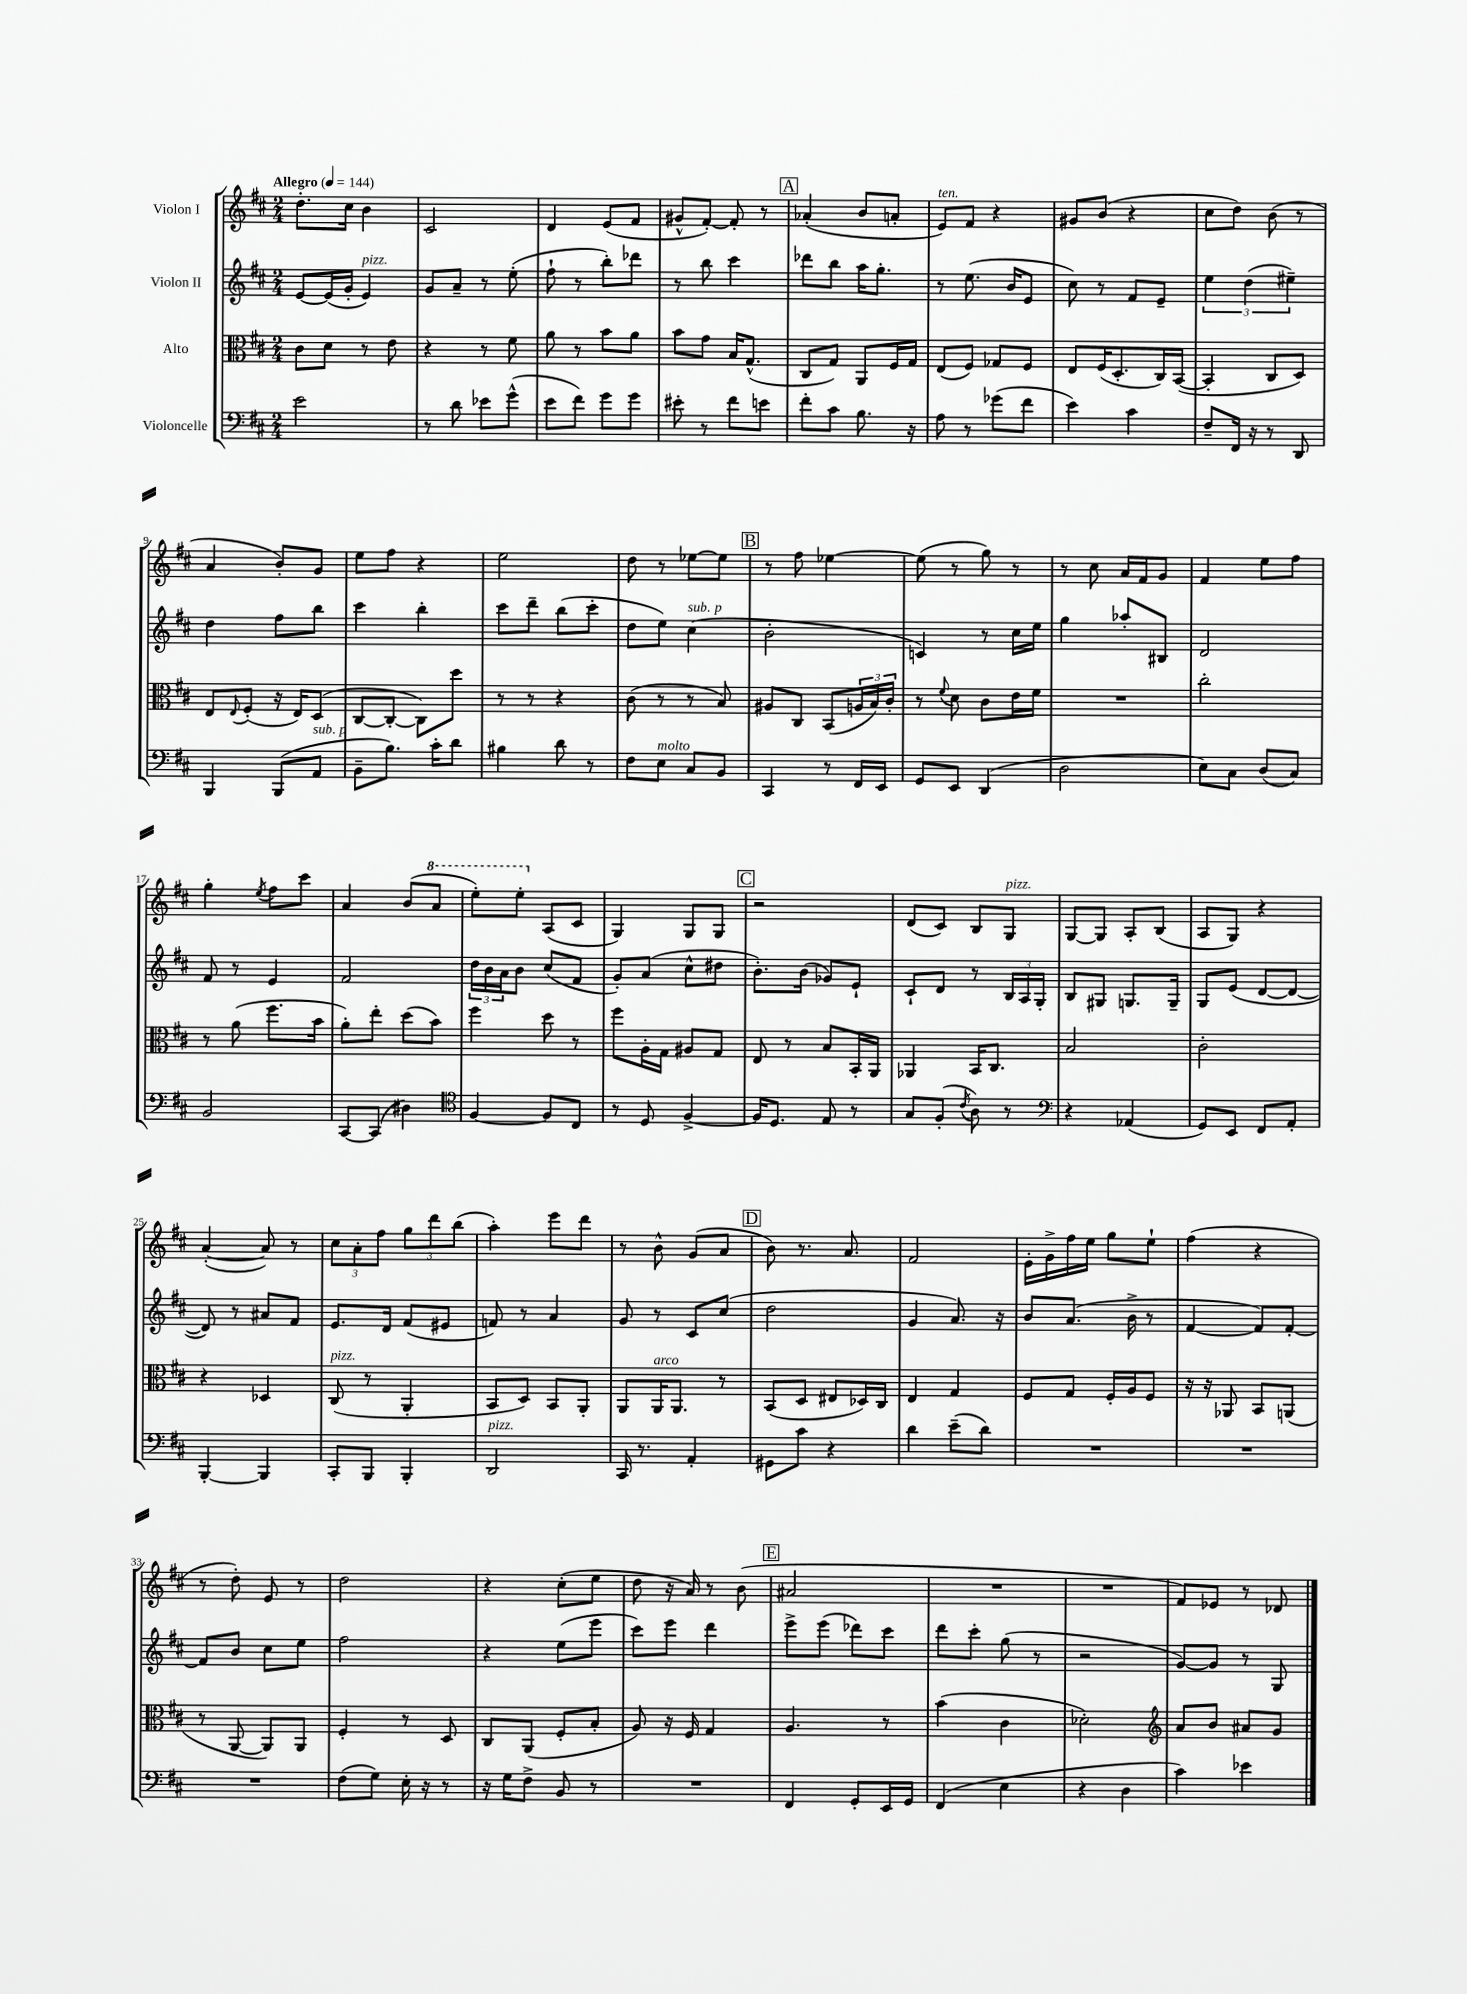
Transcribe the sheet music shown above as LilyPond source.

<<
\new StaffGroup <<
\new Staff = "s0" \with { instrumentName = "Violon I" } {
    \clef treble \key d \major \numericTimeSignature \time 2/4 \tempo "Allegro" 4 = 144
    d''8.-. cis''16 b'4 |
    cis'2 |
    d'4 e'8( fis'8 |
    gis'8-^ fis'8~-.) fis'8-. r8 |
    \mark \markup { \box "A" } aes'4-.( b'8 a'8-. |
    e'8^\markup { \italic "ten." }) fis'8 r4 |
    gis'8 b'8( r4 |
    cis''8 d''8) b'8( r8 |
    a'4 b'8-.) g'8 |
    e''8 fis''8 r4 |
    e''2 |
    d''8 r8 ees''8~ ees''8 |
    \mark \markup { \box "B" } r8 fis''8 ees''4~ |
    ees''8( r8 g''8) r8 |
    r8 cis''8 a'16 fis'16 g'8 |
    fis'4 e''8 fis''8 |
    g''4-. \acciaccatura { e''8 } fis''8 cis'''8 |
    a'4 b'8( \ottava #1 a''8 |
    e'''8-.) e'''8-. \ottava #0 a8( cis'8 |
    g4) g8 g8 |
    \mark \markup { \box "C" } r2 |
    d'8( cis'8) b8 g8^\markup { \italic "pizz." } |
    g8~ g8 a8-. b8( |
    a8 g8) r4 |
    a'4~-.( a'8) r8 |
    \tuplet 3/2 { cis''8 a'8-. fis''8 } \tuplet 3/2 { g''8 d'''8 b''8( } |
    a''4-.) e'''8 d'''8 |
    r8 b'8-^ g'8( a'8 |
    \mark \markup { \box "D" } b'8) r8. a'8. |
    fis'2 |
    e'16-. g'16-> fis''16 e''16 g''8 e''8-! |
    fis''4( r4 |
    r8 d''8-.) e'8 r8 |
    d''2 |
    r4 cis''8-.( e''8 |
    d''8 r16 a'16) r8 b'8( |
    \mark \markup { \box "E" } ais'2 |
    R2 |
    R2 |
    fis'8) ees'8 r8 des'8 \bar "|." |
}
\new Staff = "s1" \with { instrumentName = "Violon II" } {
    \clef treble \key d \major \numericTimeSignature \time 2/4
    e'8~ e'16( g'16-. e'4^\markup { \italic "pizz." }) |
    g'8 a'8-- r8 e''8-.( |
    fis''8-! r8 b''8-.) des'''8 |
    r8 b''8 cis'''4 |
    \mark \markup { \box "A" } des'''8 b''8 a''16 g''8.-. |
    r8 e''8.( b'16 e'8 |
    cis''8) r8 fis'8 e'8-- |
    \tuplet 3/2 { e''4 d''4( eis''4--) } |
    d''4 fis''8 b''8 |
    cis'''4 b''4-. |
    cis'''8 d'''8-- b''8( cis'''8-. |
    d''8 e''8) cis''4^\markup { \italic "sub. p" }( |
    \mark \markup { \box "B" } b'2-. |
    c'4) r8 cis''16 e''16 |
    g''4 aes''8-. bis8 |
    d'2 |
    fis'8 r8 e'4 |
    fis'2 |
    \tuplet 3/2 { d''16 b'16 a'16 } b'8 cis''8( fis'8 |
    g'8-.) a'8( cis''8-^ dis''8 |
    \mark \markup { \box "C" } b'8.-.) b'16( ges'8) e'8-! |
    cis'8-! d'8 r8 \tuplet 3/2 { b16 a16 g16-. } |
    b8 gis8 g8. g16-- |
    g8 e'8( d'8~ d'8~ |
    d'8) r8 ais'8 fis'8 |
    e'8. d'16 fis'8( eis'8 |
    f'8) r8 a'4 |
    g'8 r8 cis'8 cis''8( |
    \mark \markup { \box "D" } d''2 |
    g'4 a'8.) r16 |
    b'8 a'8.( b'16-> r8 |
    fis'4~ fis'8) fis'8~-. |
    fis'8 b'8 cis''8 e''8 |
    fis''2 |
    r4 e''8( e'''8 |
    cis'''8) e'''8 d'''4 |
    \mark \markup { \box "E" } e'''8-> e'''8( des'''8) cis'''8 |
    d'''8 cis'''8-. g''8( r8 |
    r2 |
    g'8~) g'8 r8 g8 \bar "|." |
}
\new Staff = "s2" \with { instrumentName = "Alto" } {
    \clef alto \key d \major \numericTimeSignature \time 2/4
    cis'8 d'8 r8 e'8 |
    r4 r8 fis'8 |
    a'8 r8 b'8 a'8 |
    b'8 g'8 b16 g8.-^( |
    \mark \markup { \box "A" } cis8 g8) a,8 fis16 g16 |
    e8( fis8) ges8 fis8 |
    e8 fis16( d8.-. cis16) b,16~( |
    b,4-. cis8 d8) |
    e8 \appoggiatura { e8 } fis8-.( r16 e16) d8( |
    cis8~ cis8~-. cis8) d''8 |
    r8 r8 r4 |
    cis'8( r8 r8 b8) |
    \mark \markup { \box "B" } ais8 cis8 b,8( \tuplet 3/2 { a16 b16) cis'16-. } |
    r8 \appoggiatura { fis'8 } d'8 cis'8 e'16 fis'16 |
    R2 |
    cis''2-. |
    r8 a'8( fis''8. b'16 |
    a'8-.) e''8-. d''8( b'8) |
    fis''4 d''8 r8 |
    fis''8 a16-. g16 ais8 g8 |
    \mark \markup { \box "C" } e8 r8 b8 b,16-. a,16 |
    aes,4 b,16 cis8. |
    b2 |
    cis'2-. |
    r4 des4 |
    cis8^\markup { \italic "pizz." }( r8 a,4-. |
    b,8 d8) b,8 a,8-. |
    a,8 a,16^\markup { \italic "arco" } a,8. r8 |
    \mark \markup { \box "D" } b,8( d8 eis8 des16) cis16 |
    e4 g4 |
    fis8 g8 fis16-. a16 fis8 |
    r16 r16 aes,8 b,8 a,8( |
    r8 a,8~ a,8) a,8 |
    fis4-. r8 d8 |
    cis8 a,8( fis8-. b8-. |
    a8) r16 fis16 g4 |
    \mark \markup { \box "E" } a4. r8 |
    b'4( cis'4 |
    des'2-.) |
    \clef treble a'8 b'8 ais'8 g'8 \bar "|." |
}
\new Staff = "s3" \with { instrumentName = "Violoncelle" } {
    \clef bass \key d \major \numericTimeSignature \time 2/4
    e'2 |
    r8 d'8 ees'8 g'8-^( |
    e'8 fis'8) g'8 g'8 |
    eis'8-. r8 fis'8 e'8 |
    \mark \markup { \box "A" } fis'8-. cis'8 b8. r16 |
    a8 r8 ges'8( fis'8 |
    e'4) cis'4 |
    fis8-- fis,16 r16 r8 d,8 |
    b,,4 b,,8( a,8^\markup { \italic "sub. p" } |
    b,8-- b8.) cis'16-. d'8 |
    bis4 d'8 r8 |
    fis8 e8^\markup { \italic "molto" } cis8 b,8 |
    \mark \markup { \box "B" } cis,4 r8 fis,16 e,16 |
    g,8 e,8 d,4( |
    d2 |
    e8) cis8 d8( cis8) |
    b,2 |
    cis,8~ cis,8( dis4) |
    \clef tenor fis4~ fis8 cis8 |
    r8 d8 fis4~-> |
    \mark \markup { \box "C" } fis16 d8. e8 r8 |
    g8 fis8-.( \acciaccatura { cis'8 } a8) r8 |
    \clef bass r4 aes,4( |
    g,8) e,8 fis,8 a,8-. |
    b,,4~-. b,,4 |
    cis,8-. b,,8 b,,4-. |
    d,2^\markup { \italic "pizz." } |
    cis,16 r8. a,4-. |
    \mark \markup { \box "D" } gis,8 cis'8 r4 |
    d'4 e'8--( d'8) |
    R2 |
    R2 |
    R2 |
    fis8( g8) e16-. r16 r8 |
    r16 g16 fis8-> b,8 r8 |
    R2 |
    \mark \markup { \box "E" } fis,4 g,8-. e,16 g,16 |
    fis,4( e4 |
    r4 d4 |
    cis'4) ees'4 \bar "|." |
}
>>
>>
